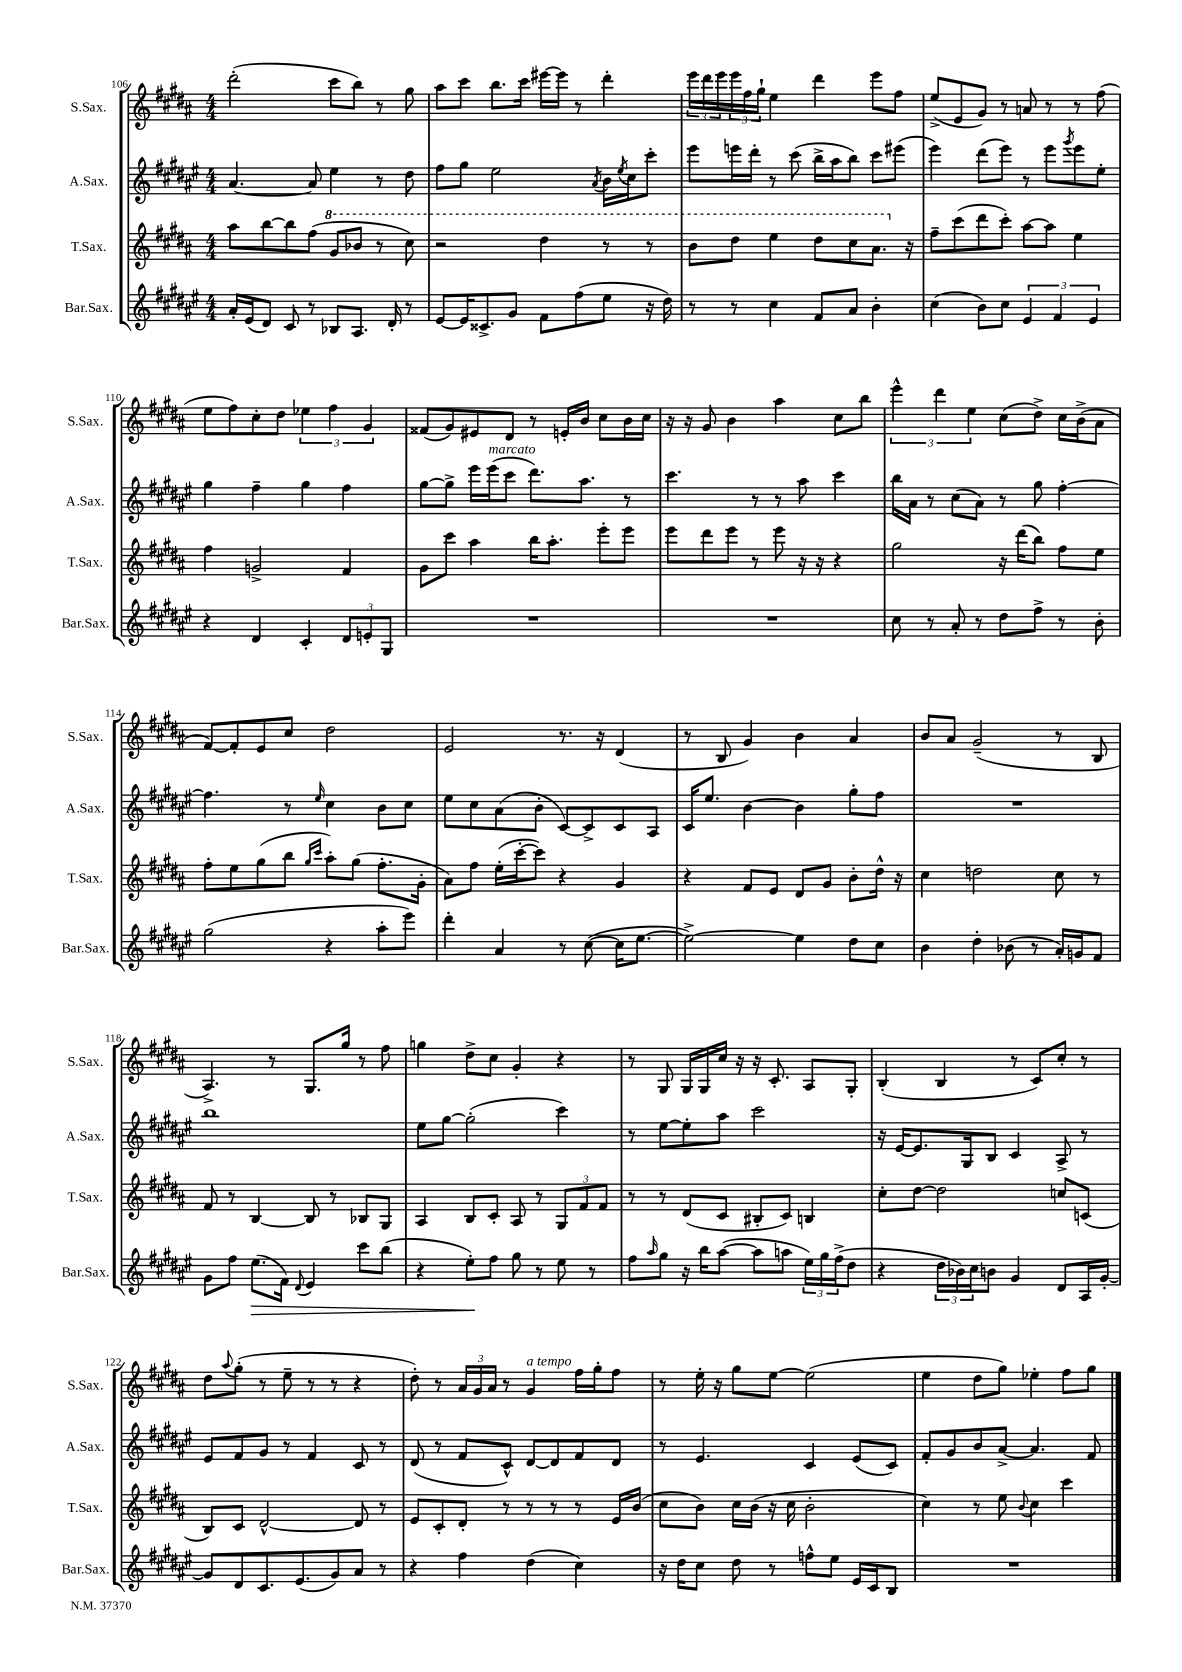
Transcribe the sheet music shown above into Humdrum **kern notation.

**kern	**kern	**kern	**kern
*staff4	*staff3	*staff2	*staff1
*clefG2	*clefG2	*clefG2	*clefG2
*k[f#c#g#d#a#e#]	*k[f#c#g#d#a#]	*k[f#c#g#d#a#e#]	*k[f#c#g#d#a#]
*M4/4	*M4/4	*M4/4	*M4/4
16a#'	8aa#	[4.a#	(2ddd#'
(16e#	.	.	.
8d#)	[8bb	.	.
8c#	8bb]	.	.
8r	(8ff#	8a#]	.
8B-	8gg#	4ee#	8ccc#
8.A#	8bb-	.	8bb)
.	8r	8r	8r
16d#'	.	.	.
8r	8ccc#)	8dd#	8gg#
=	=	=	=
[8e#	2r	8ff#	8aa#
16e#]	.	8gg#	8ccc#
8.c##^	.	.	.
.	.	2ee#	8.bb
8g#	.	.	.
.	.	.	16ccc#
8f#	4ddd#	.	[16eee#
.	.	.	16eee#]
(8ff#	.	.	8r
.	.	8qa#	.
8ee#	8r	16b	4ddd#'
.	.	8qee#	.
.	.	16cc#	.
16r	8r	8ccc#'	.
16dd#)	.	.	.
=	=	=	=
8r	8bb	8eee#	24eee
.	.	.	24ddd#
.	.	.	24eee
8r	8ddd#	16eee	24eee
.	.	.	24ff#
.	.	16ddd#'	.
.	.	.	24gg#`
4cc#	4eee	8r	4ee
.	.	(8ccc#	.
8f#	8ddd#	16bb^	4ddd#
.	.	16aa#	.
8a#	8ccc#	8bb)	.
4b'	8.aa#	8ccc#	8eee
.	.	(8eee#	8ff#
.	16r	.	.
=	=	=	=
(4cc#	8ff#~	4eee#)	(8ee^
.	(8ccc#	.	8e
8b)	8ddd#	(8ddd#	8g#)
8cc#	8ccc#')	8eee#)	8r
6e#	[8aa#	8r	8a
.	8aa#]	8eee#	8r
6f#	.	.	.
.	.	8qggg#	.
.	4ee	8eee#	8r
6e#	.	.	.
.	.	8ee#'	(8ff#
=	=	=	=
4r	4ff#	4gg#	8ee
.	.	.	8ff#)
4d#	2g^	4ff#~	8cc#'
.	.	.	8dd#
4c#'	.	4gg#	6ee-
.	.	.	6ff#
12d#	4f#	4ff#	.
12e'	.	.	6g#
12G#	.	.	.
=	=	=	=
1r	8g#	[8gg#	(8f##
.	8ccc#	8gg#^]	8g#)
.	4aa#	16eee#	8e#
.	.	(16eee#	.
.	.	8ccc#	8d#
.	16bb	8.ddd#)	8r
.	8.aa#'	.	.
.	.	.	16e'
.	.	8.aa#	16b
.	8eee'	.	8cc#
.	8eee	8r	16b
.	.	.	16cc#
=	=	=	=
1r	8eee	4.ccc#	16r
.	.	.	16r
.	8ddd#	.	8g#
.	8eee	.	4b
.	8r	8r	.
.	8eee	8r	4aa#
.	16r	8aa#	.
.	16r	.	.
.	4r	4ccc#	8cc#
.	.	.	8bb
=	=	=	=
8cc#	2gg#	16bb	6eee^^
.	.	16a#	.
8r	.	8r	.
.	.	.	6ddd#
8a#'	.	(8cc#	.
.	.	.	6ee
8r	.	8a#)	.
8dd#	16r	8r	(8cc#
.	(16ddd#	.	.
8ff#^	8bb)	8gg#	8dd#^)
8r	8ff#	[4ff#'	16cc#
.	.	.	(16b^
8b'	8ee	.	8a#
=	=	=	=
(2gg#	8ff#'	4.ff#]	[8f#)
.	8ee	.	8f#']
.	(8gg#	.	8e
.	8bb	8r	8cc#
.	16qqgg#	.	.
.	16qqccc#	16qqee#	.
4r	8aa#')	4cc#	2dd#
.	(8gg#	.	.
8aa#'	8.ff#'	8b	.
8eee#)	.	8cc#	.
.	16g#'	.	.
=	=	=	=
4ddd#'	8a#)	8ee#	2e
.	8ff#	8cc#	.
4a#	(16ee'	(8a#	.
.	[16ccc#'	.	.
.	8ccc#])	8b'	.
8r	4r	[8c#)	8.r
([8cc#	.	8c#^]	.
.	.	.	16r
16cc#]	4g#	8c#	(4d#
[8.ee#	.	.	.
.	.	8A#	.
=	=	=	=
2ee#^_)	4r	16c#	8r
.	.	8.ee#	.
.	.	.	8B
.	8f#	[4b	4g#)
.	8e	.	.
4ee#]	8d#	4b]	4b
.	8g#	.	.
8dd#	8b'	8gg#'	4a#
8cc#	16dd#^^	8ff#	.
.	16r	.	.
=	=	=	=
4b	4cc#	1r	8b
.	.	.	8a#
4dd#'	2dd	.	(2g#~
(8b-	.	.	.
8r	.	.	.
16a#')	8cc#	.	8r
16g	.	.	.
8f#	8r	.	8B
=	=	=	=
8g#	8f#	1bb	4.A#^)
8ff#	8r	.	.
(8.ee#	[4B	.	.
.	.	.	8r
16f#)	.	.	.
8qqd#	.	.	.
4e#	8B]	.	8.G#
.	8r	.	.
.	.	.	16gg#
8ccc#	8B-	.	8r
(8bb	8G#	.	8ff#
=	=	=	=
4r	4A#	8ee#	4gg
.	.	[8gg#	.
8ee#')	8B	(2gg#']	8dd#^
8ff#	8c#'	.	8cc#
8gg#	8A#	.	4g#'
8r	8r	.	.
8ee#	12G#	4ccc#)	4r
.	12f#	.	.
8r	.	.	.
.	12f#	.	.
=	=	=	=
8ff#	8r	8r	8r
16qqaa#	.	.	.
8gg#	8r	[8ee#	8G#
16r	(8d#	8ee#']	16G#
16bb	.	.	16G#
([8aa#	8c#	8aa#	16cc#
.	.	.	16r
8aa#]	8B#'	2ccc#	16r
.	.	.	8.c#'
8aa	8c#)	.	.
24ee#)	4B	.	8A#
24gg#	.	.	.
(24ff#^	.	.	.
8dd#	.	.	8G#'
=	=	=	=
4r	8cc#'	16r	(4B'
.	.	[16e#	.
.	[8dd#	8.e#]	.
24dd#	2dd#]	.	4B
24b-)	.	.	.
.	.	16G#	.
24cc#	.	.	.
8b	.	8B	.
4g#	.	4c#	8r
.	.	.	8c#)
8d#	8cc	8A#^	8cc#'
16A#	(8c	8r	8r
[16g#'	.	.	.
=	=	=	=
8g#]	8B)	8e#	8dd#
.	.	.	8qqaa#
8d#	8c#	8f#	(8gg#'
8.c#	[2d#^^	8g#	8r
.	.	8r	8ee~
(8.e#	.	.	.
.	.	4f#	8r
8g#)	.	.	8r
8a#	8d#]	8c#	4r
8r	8r	8r	.
=	=	=	=
4r	8e	(8d#	8dd#')
.	8c#'	8r	8r
4ff#	8d#'	8f#	24a#
.	.	.	24g#
.	.	.	24a#
.	8r	8c#^^)	8r
(4dd#	8r	[8d#	4g#
.	8r	8d#]	.
4cc#)	8r	8f#	16ff#
.	.	.	16gg#'
.	16e	8d#	8ff#
.	(16b	.	.
=	=	=	=
16r	8cc#	8r	8r
16dd#	.	.	.
8cc#	8b)	4.e#	16ee'
.	.	.	16r
8dd#	16cc#	.	8gg#
.	(16b	.	.
8r	16r	.	[8ee
.	16cc#	.	.
8ff^^	2b'	4c#	(2ee]
8ee#	.	.	.
16e#	.	(8e#	.
16c#	.	.	.
8B	.	8c#)	.
=	=	=	=
1r	4cc#)	8f#'	4ee
.	.	8g#	.
.	8r	8b	8dd#
.	8ee	[8a#^	8gg#)
.	8qqb	.	.
.	4cc#	4.a#]	4ee-'
.	4ccc#	.	8ff#
.	.	8f#	8gg#
==	==	==	==
*-	*-	*-	*-
